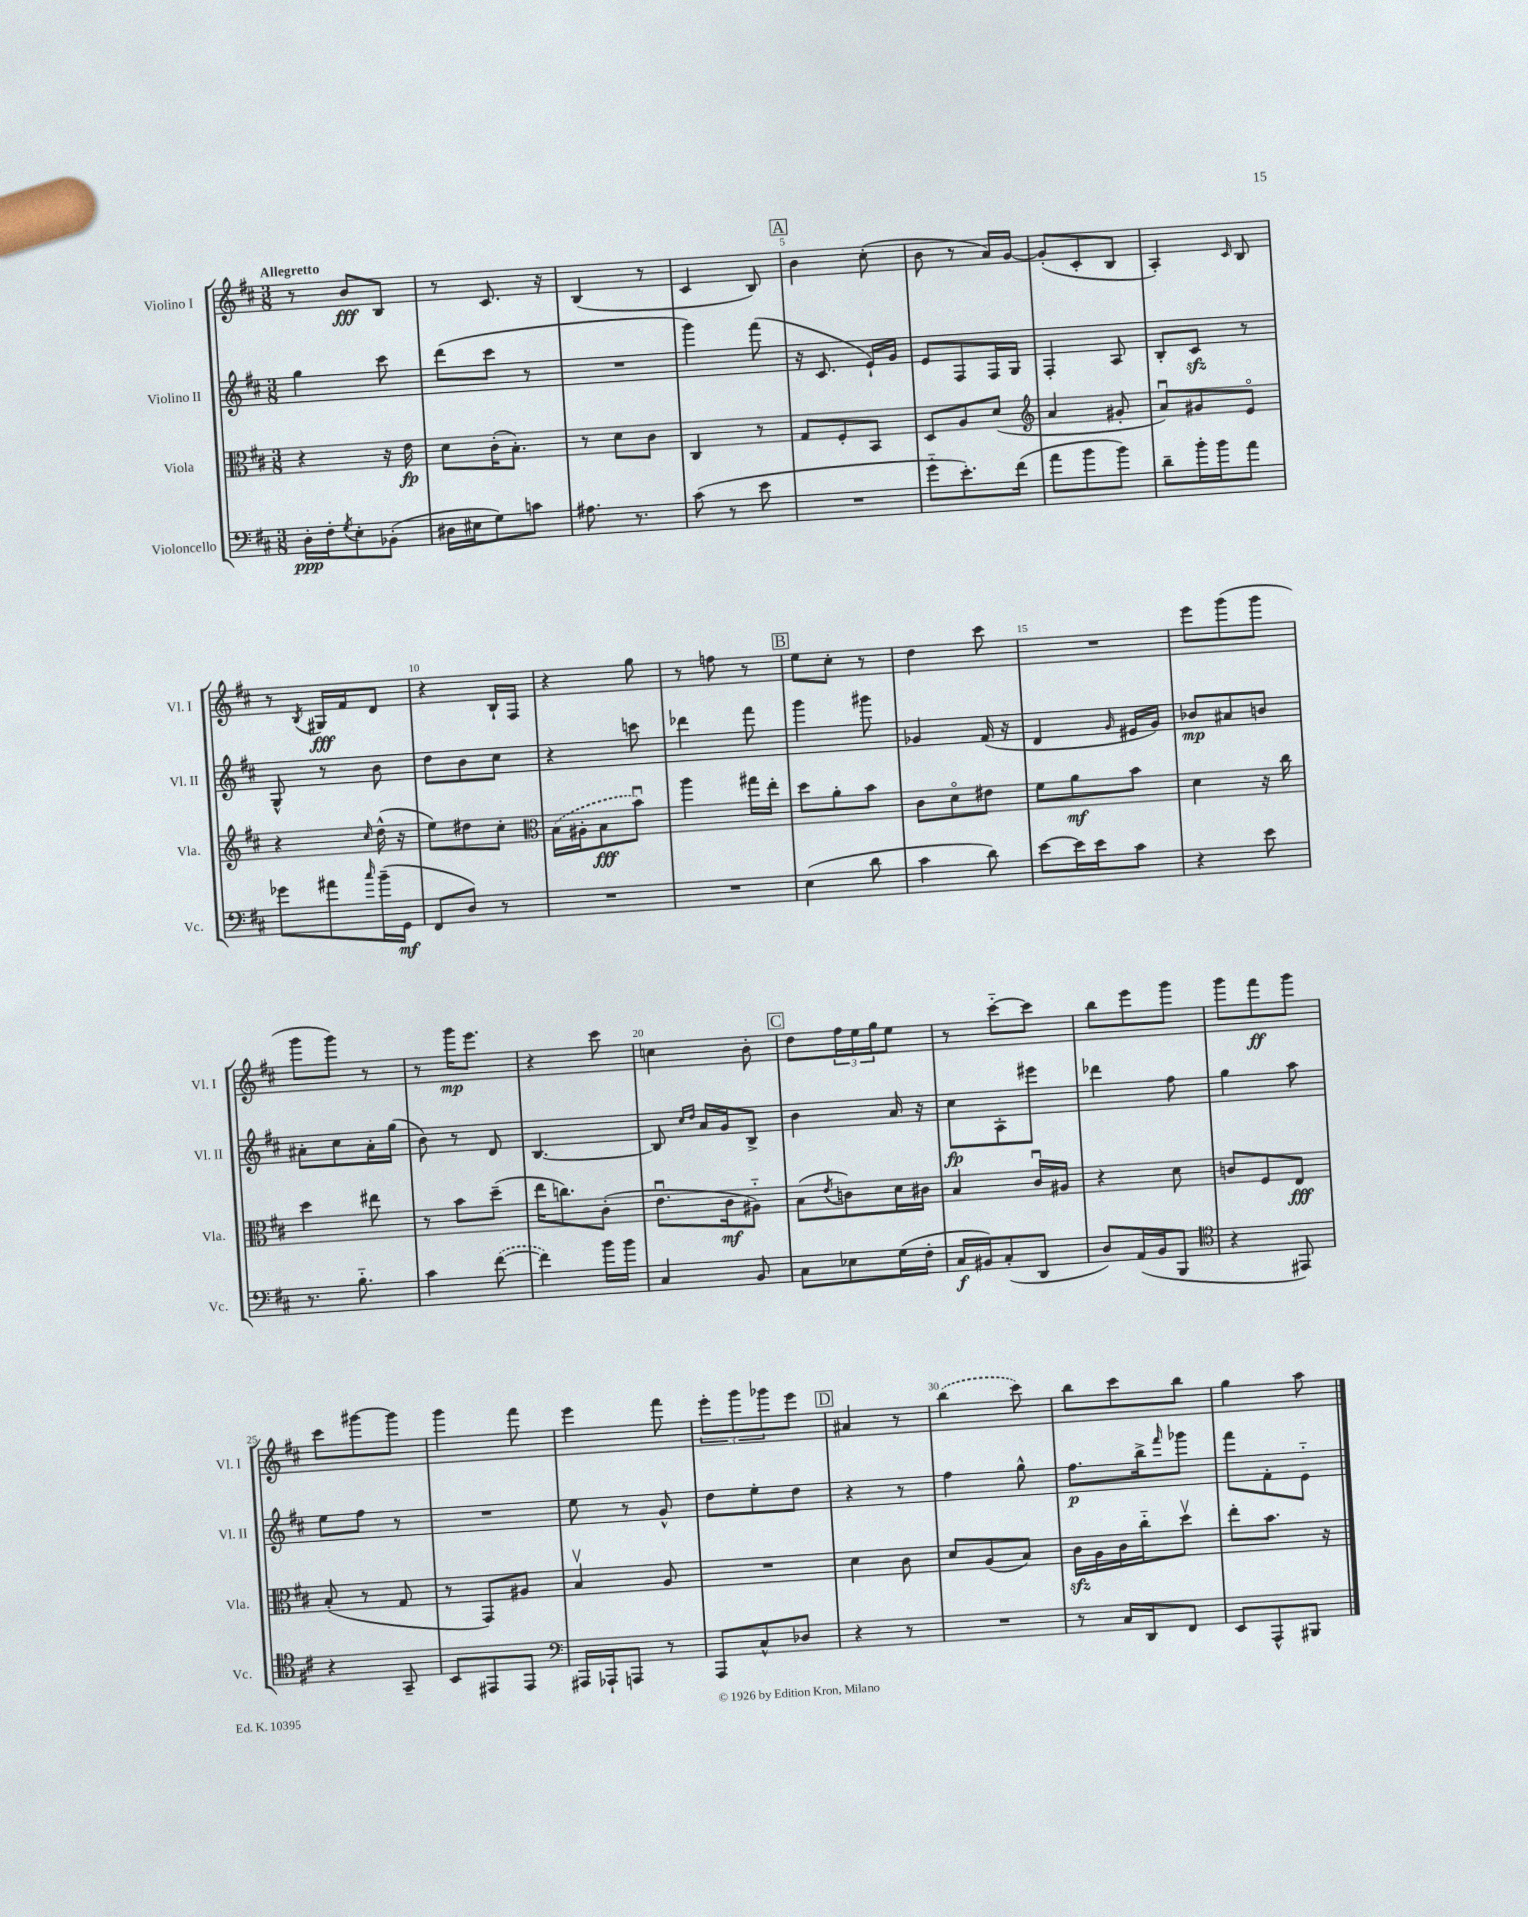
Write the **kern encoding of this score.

**kern	**kern	**kern	**kern
*staff4	*staff3	*staff2	*staff1
*clefF4	*clefC3	*clefG2	*clefG2
*k[f#c#]	*k[f#c#]	*k[f#c#]	*k[f#c#]
*M3/8	*M3/8	*M3/8	*M3/8
16D'	4r	4gg	8r
16F#'	.	.	.
8qG	.	.	.
8E'	.	.	8b
(8BB-'	16r	8ccc#	8B
.	16e	.	.
=	=	=	=
16D#	8d	(8ddd	8r
16E#	.	.	.
8G)	(16c#'	8ccc#	8.c#
.	8.B')	.	.
8c	.	8r	.
.	.	.	16r
=	=	=	=
8.A#	8r	4.r	(4B
.	8d	.	.
8.r	.	.	.
.	8c#	.	8r
=	=	=	=
(8c#	4C#	4ggg)	4c#
8r	.	.	.
8e	8r	(8fff#	8B)
=	=	=	=
4.r	8G	16r	4b
.	.	8.c#	.
.	8F#'	.	.
.	8BB	16e`)	(8cc#'
.	.	16g	.
=	=	=	=
8g'~	8D	8e	8b
8.e')	8A	8F#	8r
.	(8d	16F#	16a)
(16f#	.	16G	[16g
=	=	=	=
*	*clefG2	*	*
8a	4a	4F#'	(8g']
8b	.	.	8c#'
8b)	8g#'	8A	8B
=	=	=	=
8d~	8au)	8B'	4A')
16b'	8g#	8c#	.
16b	.	.	.
.	.	.	16qqc#
8a	8eo	8r	8B
=	=	=	=
8g-	4r	8G^^	8r
.	.	.	8qB
8a#	.	8r	16G#
.	.	.	16f#
16qqcc#	16qqcc#	.	.
(16b~	(16dd^^	8b	8d
16GG	16r	.	.
=	=	=	=
8FF#	8ee)	8dd	4r
8D)	8dd#	8b	.
8r	8cc#'	8cc#	16B`
.	.	.	16F#
=	=	=	=
*	*clefC3	*	*
4.r	(16B	4r	4r
.	16A#'	.	.
.	8B	.	.
.	8bu)	8ccc	8gg
=	=	=	=
4.r	4aa	4ddd-	8r
.	.	.	8ff
.	16gg#	8fff#	8r
.	16ee'	.	.
=	=	=	=
(4E	8dd	4ggg	8ee
.	8a'	.	8cc#'
8d	8b	8ggg#	8r
=	=	=	=
4c#	8c#	4g-	4dd
.	8do	.	.
8d)	8e#	(16f#	8ccc#
.	.	16r	.
=	=	=	=
[8e	8f#	4d	4.r
16e]	8a	.	.
16e	.	.	.
.	.	16qqg	.
8c#	8b	16e#	.
.	.	16g)	.
=	=	=	=
4r	4d	8b-	8eee
.	.	8a#	(8ggg
8e	16r	8b	8ggg
.	16cc#	.	.
=	=	=	=
8.r	4dd	8a#'	8ggg
.	.	8cc#	8ggg)
8.B'~	.	.	.
.	8ee#	16a#'	8r
.	.	(16gg	.
=	=	=	=
4c#	8r	8b)	8r
.	8b	8r	16ggg
.	.	.	8.eee
([8f#	(8dd~	8d	.
=	=	=	=
4f#])	16ee	[4.B	4r
.	8.cc)	.	.
16b	(8c#'	.	8ccc#
16b	.	.	.
=	=	=	=
4C#	8.eu	8B]	4cc
.	.	16qqcc#	.
.	.	16qqdd	.
.	.	16a	.
.	16c#	16g	.
8BB	8A#'~)	8B^	8b'
=	=	=	=
8C#	(8B	4b	8dd
.	8qe	.	.
8E-	8c)	.	24ff#
.	.	.	24ee
.	.	.	24gg
(16G	16d	16a	8ee
16F#'	16c#	16r	.
=	=	=	=
16C#	4B	8cc#	8r
16BB#)	.	.	.
(8C#'	.	8A'	[8ccc#'~
8DD	16c#u	8eee#	8ccc#]
.	16A#	.	.
=	=	=	=
8D)	4r	4ddd-	8bb
(16AA	.	.	8eee
16BB	.	.	.
8BBB	8d	8ff#	8ggg
=	=	=	=
*clefC4	*	*	*
4r	8c	4gg	8ggg
.	8F#	.	8fff#
8EE#)	8E	8aa	8ggg
=	=	=	=
4r	(8B'	8ee	8ccc#
.	8r	8ff#	[8ggg#
8GG~	8G	8r	8ggg#]
=	=	=	=
8BB	8r	4.r	4ggg
8EE#	8GG)	.	.
8EE#	8A#	.	8fff#
=	=	=	=
*clefF4	*	*	*
16AAA#	4Bv	8ee	4eee
16AAA-`	.	.	.
8AAA	.	8r	.
8r	8A	8g^^	8fff#
=	=	=	=
8AAA	4.r	8dd	12eee'
.	.	.	12ggg
8C#^^	.	8ee'	.
.	.	.	12ggg-
8D-	.	8dd	8eee
=	=	=	=
4r	4d	4r	4a#
8r	8c#	8r	8r
=	=	=	=
4.r	8d	4ff#	(4bb
.	(8A	.	.
.	8B)	8gg^^	8ccc#)
=	=	=	=
8r	16c#	8.ff#	8bb
.	16A	.	.
16C#	16c#	.	8ccc#
16DD	16cc#'~	16bb^	.
.	.	16qqfff#	.
8FF#	8ddv	8ggg-	8bb
=	=	=	=
8EE	8ee'	8fff#	4gg
8AAA^^	8.b	8f#'	.
8BBB#	.	8e'~	8aa
.	16r	.	.
==	==	==	==
*-	*-	*-	*-
